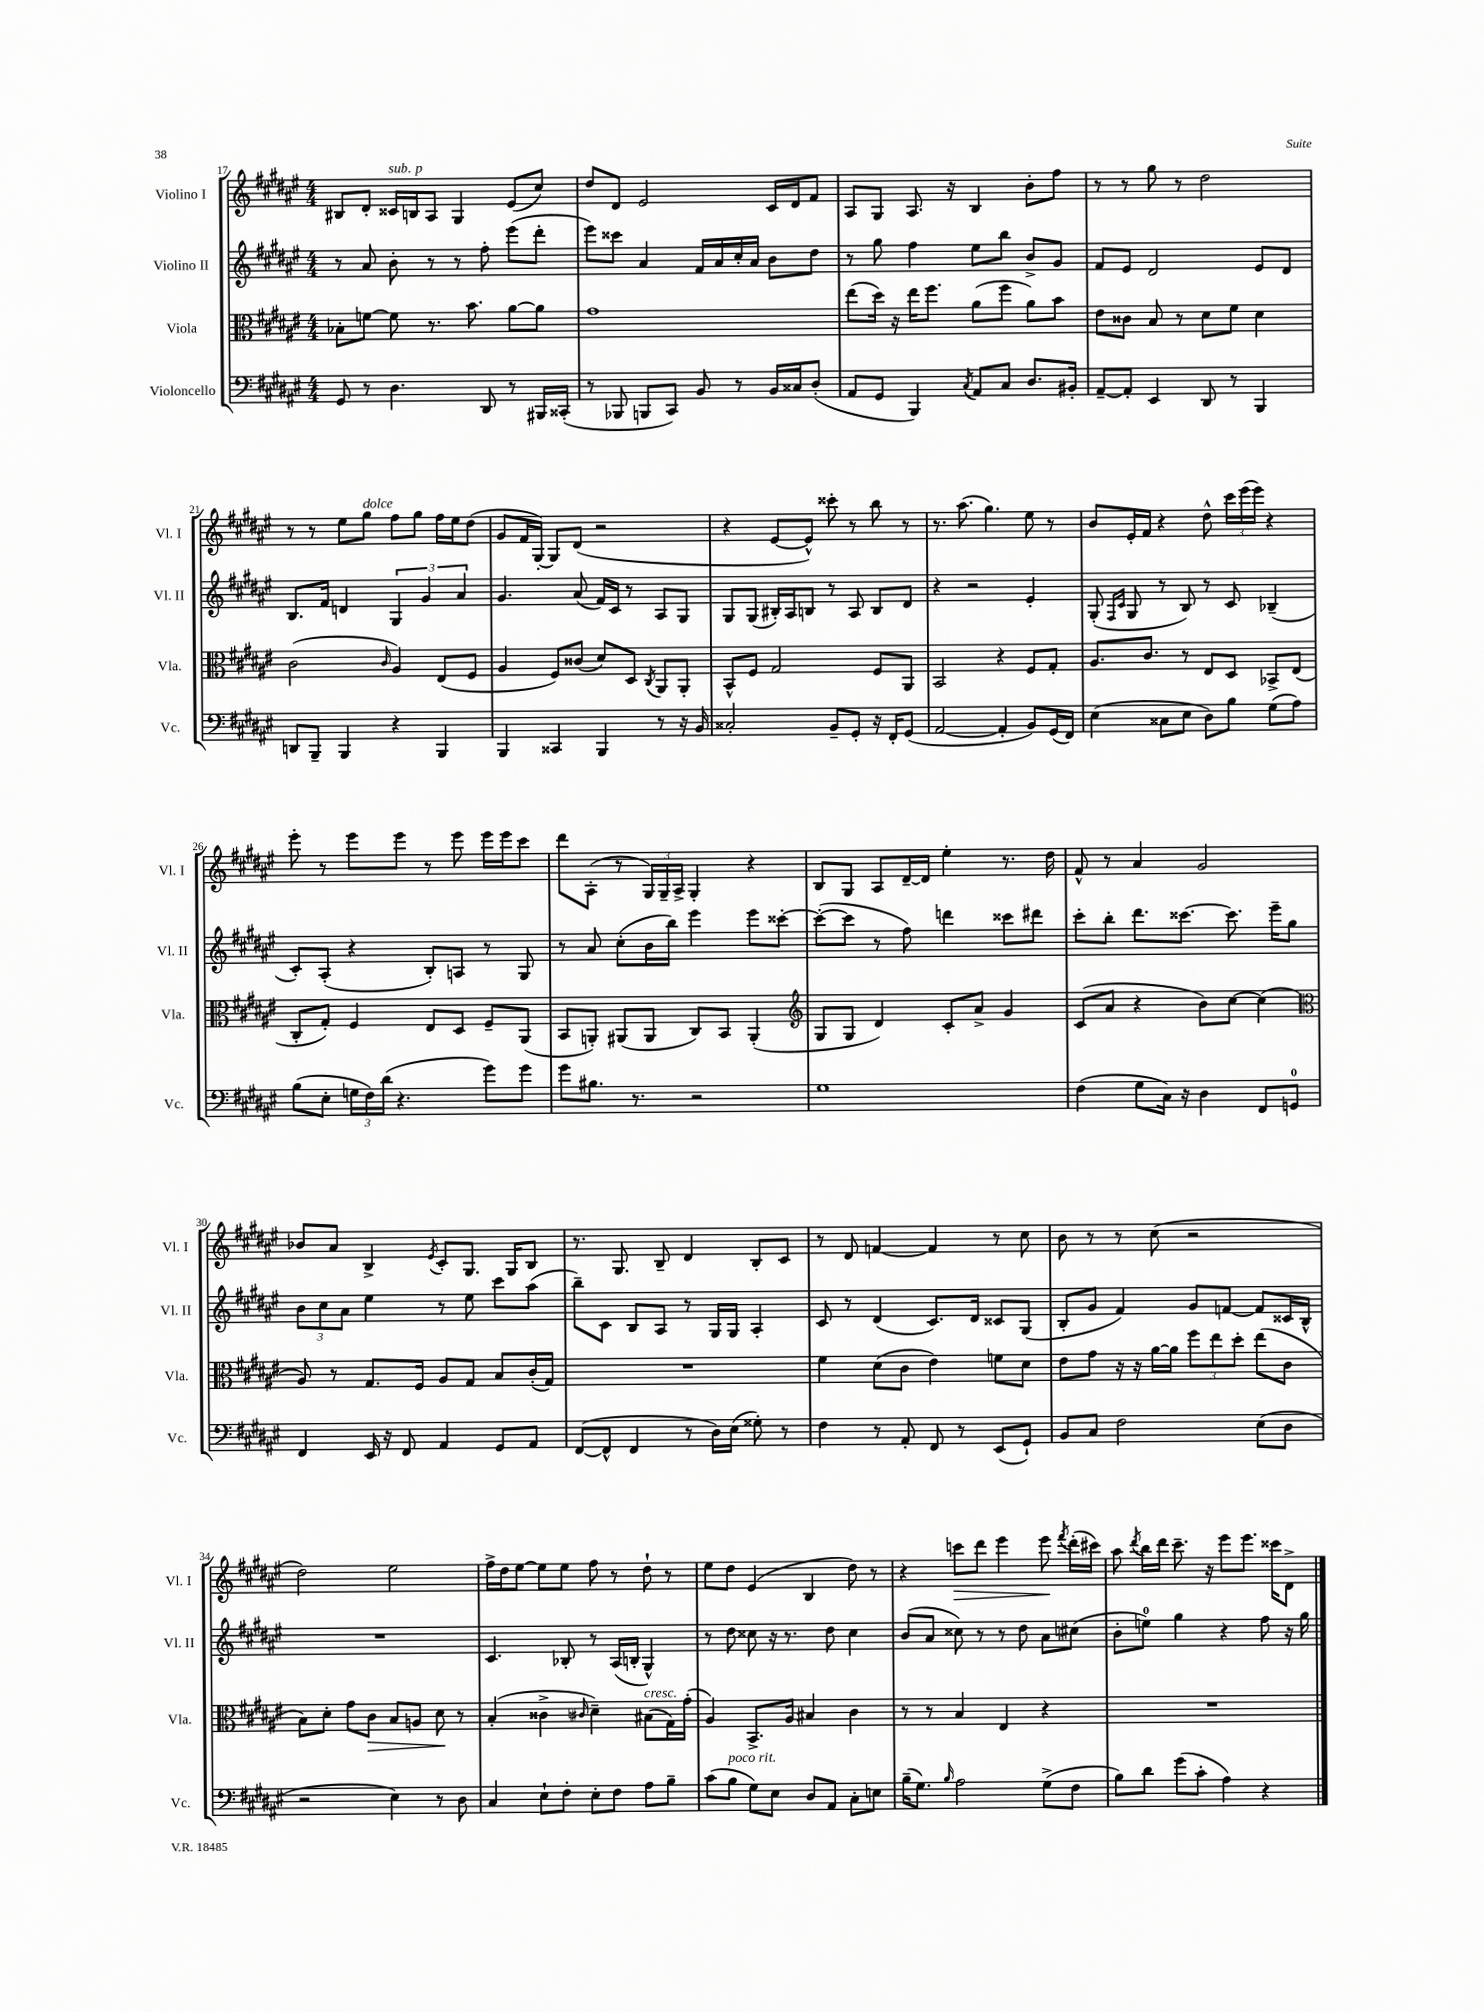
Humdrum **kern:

**kern	**kern	**dynam	**kern	**kern	**dynam
*part4	*part3	*part3	*part2	*part1	*part1
*staff4	*staff3	*staff3	*staff2	*staff1	*staff1
*I"Violoncello	*I"Viola	*	*I"Violino II	*I"Violino I	*
*I'Vc.	*I'Vla.	*	*I'Vl. II	*I'Vl. I	*
*clefF4	*clefC3	*	*clefG2	*clefG2	*
*k[f#c#g#d#a#e#]	*k[f#c#g#d#a#e#]	*	*k[f#c#g#d#a#e#]	*k[f#c#g#d#a#e#]	*
*M4/4	*M4/4	*	*M4/4	*M4/4	*
=17	=17	=17	=17	=17	=17
8GG#/	8B-X'\L	.	8r	8B#X/L	.
8r	[8fn\J	.	8a#/	8d#'/J	.
!	!	!	!	!LO:TX:a:i:t=sub. p	!
4.D#\	8f\]	.	8b'\	16c##X/LL	.
.	.	.	.	16Bn/J	.
.	8.r	.	8r	8A#/J	.
.	.	.	8r	4G#/	.
.	8.b\	.	.	.	.
8DD#/	.	.	8ff#'\	.	.
8r	[8a#\L	.	(8eee#\L	(8e#/L	.
16BBB#X/LL	8a#\J]	.	8ddd#'\J	8cc#/J)	.
(16CC##X'/JJ	.	.	.	.	.
=18	=18	=18	=18	=18	=18
8r	1g#	.	8eee#\L)	8dd#/L	.
8BBB-X/	.	.	8ccc##X\J	8d#/J	.
8BBBn/L	.	.	4a#/	2e#/	.
8CC#/J)	.	.	.	.	.
8BB/	.	.	16f#/LL	.	.
.	.	.	16a#/	.	.
8r	.	.	16cc#'/	.	.
.	.	.	16a#/JJ	.	.
16BB/LL	.	.	8b\L	16c#/LL	.
16C##X/J	.	.	.	16d#/J	.
(8D#'/J	.	.	8dd#\J	8f#/J	.
=19	=19	=19	=19	=19	=19
8AA#/L	(8ee#\L	.	8r	8A#/L	.
8GG#/J	16dd#\Jk)	.	8gg#\	8G#/J	.
.	16r	.	.	.	.
4BBB/)	16ee#\KL	.	4ff#\	8.A#/	.
.	8.ff#\J	.	.	.	.
.	.	.	.	16r	.
8qC#/	.	.	.	.	.
8AA#/L	(8a#\L	.	8ee#\L	4B/	.
8C#/J	8ff#\J	.	8bb\J	.	.
8.D#/L	8a#\L)	.	8b^/L	8b'\L	.
.	8b\J	.	8g#/J	8ff#\J	.
16BB#X'/Jk	.	.	.	.	.
=20	=20	=20	=20	=20	=20
[8AA#~/L	8e#\L	.	8f#/L	8r	.
8AA#'/J]	8c##X\J	.	8e#/J	8r	.
4EE#/	8B/	.	2d#/	8gg#\	.
.	8r	.	.	8r	.
8DD#/	8d#\L	.	.	2dd#\	.
8r	8f#\J	.	.	.	.
4BBB/	4d#\	.	8e#/L	.	.
.	.	.	8d#/J	.	.
!!LO:LB:g=z
=21	=21	=21	=21	=21	=21
8DDn/L	(2c#\	.	8.B/L	8r	.
8BBB~/J	.	.	.	8r	.
.	.	.	16f#/Jk	.	.
4BBB/	.	.	4dn/	8ee#\L	.
!	!	!	!	!LO:TX:a:i:t=dolce	!
.	.	.	.	8gg#\J	.
.	16qqc#/	.	.	.	.
4r	4A#/)	.	6G#/	8ff#\L	.
.	.	.	.	8gg#\J	.
.	.	.	6g#/	.	.
4BBB/	(8E#/L	.	.	16ff#\LL	.
.	.	.	.	16ee#\J	.
.	.	.	6a#/	.	.
.	8F#/J	.	.	(8dd#\J	.
=22	=22	=22	=22	=22	=22
4BBB/	4A#/	.	4.g#/	8g#/L	.
.	.	.	.	16f#/L	.
.	.	.	.	[16G#'/JJ)	.
4CC##X/	8F#/L)	.	.	8G#/L]	.
.	(8c##X/J	.	(8a#/	(8d#/J	.
4BBB/	8d#/L)	.	16f#/LL)	2r	.
.	.	.	16c#/JJ	.	.
.	8D#/J	.	8r	.	.
.	8qC#/	.	.	.	.
8r	8AA#/L	.	8A#/L	.	.
16r	8AA#'/J	.	8G#/J	.	.
16BB/	.	.	.	.	.
=23	=23	=23	=23	=23	=23
2C##X'/	8BB^^/L	.	8G#/L	4r	.
.	8F#/J	.	(8G#/J	.	.
.	2G#/	.	16B#X'/LL)	[8e#/L	.
.	.	.	16A#/J	.	.
.	.	.	8Bn/J	8e#^^/J])	.
8BB~/L	.	.	8r	8ccc##X'\	.
8GG#'/J	.	.	8A#/	8r	.
16r	8F#/L	.	8B/L	8bb\	.
16FF#'/KL	.	.	.	.	.
(8GG#/J	8AA#/J	.	8d#/J	8r	.
=24	=24	=24	=24	=24	=24
[2AA#/	2BB/	.	4r	8.r	.
.	.	.	.	(8.aa#\	.
.	.	.	2r	.	.
.	.	.	.	4.gg#\)	.
4AA#'/]	4r	.	.	.	.
8BB/L)	8F#/L	.	4e#'/	8ee#\	.
(16GG#/L	8G#'/J	.	.	8r	.
16FF#/JJ)	.	.	.	.	.
=25	=25	=25	=25	=25	=25
(4E#\	8.A#/L	.	(8G#'/	8b/L	.
.	.	.	16qqF#/LL	.	.
.	.	.	16qqc#/JJ	.	.
.	.	.	8G#/	16e#'/L	.
.	8.c#/J	.	.	16f#/JJ	.
8C##X\L	.	.	8r	4r	.
8E#\J	8r	.	8B/)	.	.
8D#\L)	8E#/L	.	8r	8dd#^^\	.
8B\J	8D#/J	.	8c#/	24ccc#\LL	.
.	.	.	.	(24eee#\	.
.	.	.	.	24eee#\JJ)	.
(8G#\L	8BB-X^/L	.	(4B-X~/	4r	.
8A#\J)	(8E#/J	.	.	.	.
!!LO:LB:g=z
=26	=26	=26	=26	=26	=26
(8B\L	8C#'/L	.	8c#'/L)	8eee#'\	.
8E#'\J	8G#'/J)	.	(8A#'/J	8r	.
24Gn\LL	4F#/	.	4r	8eee#\L	.
24F#\)	.	.	.	.	.
(24d#\JJ	.	.	.	.	.
4.r	.	.	.	8eee#\J	.
.	8E#/L	.	8B'/L)	8r	.
.	8D#/J	.	8An/J	8eee#\	.
8g#\L)	8F#~/L	.	8r	16eee#\LL	.
.	.	.	.	16eee#\J	.
8g#\J	(8AA#/J	.	8G#/	8ccc#\J	.
=27	=27	=27	=27	=27	=27
8g#\L	8BB/L	.	8r	8ddd#\L	.
8.B#X\J	8AAn'/J)	.	8a#/	(8A#'\J	.
.	(8AA#X/L	.	(8cc#'\L	8r	.
8.r	.	.	.	.	.
.	8AA#/J	.	16b\L	24G#/LL)	.
.	.	.	.	24G#~/	.
.	.	.	16bb\JJ)	.	.
.	.	.	.	24A#^/JJ	.
2r	8C#/L)	.	4eee#\	4G#'/	.
.	8BB/J	.	.	.	.
.	(4AA#'/	.	8eee#\L	4r	.
.	.	.	[8ccc##X'\J	.	.
=28	=28	=28	=28	=28	=28
*	*clefG2	*	*	*	*
1G#	8G#/L	.	(8ccc##'\L_	8B/L	.
.	8G#/J	.	8ccc##\J]	8G#/J	.
.	4d#/)	.	8r	8A#/L	.
.	.	.	8ff#\)	[16d#~/L	.
.	.	.	.	16d#/JJ]	.
.	8c#'/L	.	4dddn\	4ee#'\	.
.	8a#^/J	.	.	.	.
.	4g#/	.	8ccc##X\L	8.r	.
.	.	.	8ddd#X\J	.	.
.	.	.	.	16dd#\	.
=29	=29	=29	=29	=29	=29
(4F#\	(8c#/L	.	8ccc#'\L	8f#^^/	.
.	8a#/J	.	8bb'\J	8r	.
8G#\L	4r	.	8.ddd#\L	4a#/	.
16C#\Jk)	.	.	.	.	.
16r	.	.	[8.ccc##X\J	.	.
4D#\	8b\L)	.	.	2g#/	.
.	[8cc#\J	.	8.ccc##\]	.	.
8FF#/L	(4cc#\]	.	.	.	.
.	.	.	16eee#~\KL	.	.
8GGn/J	.	.	8gg#\J	.	.
!!LO:LB:g=z
=30	=30	=30	=30	=30	=30
*	*clefC3	*	*	*	*
4FF#/	8A#/)	.	12b\L	8b-X/L	.
.	.	.	12cc#\	.	.
.	8r	.	.	8a#/J	.
.	.	.	12a#\J	.	.
16EE#/	8.G#/L	.	4ee#\	4B^/	.
16r	.	.	.	.	.
8FF#/	.	.	.	.	.
.	16F#/Jk	.	.	.	.
.	.	.	.	8qe#/	.
4AA#/	8A#/L	.	8r	8c#'/L	.
.	8G#/J	.	8ee#\	8.G#/J	.
8GG#/L	8B/L	.	8ccc#\L	.	.
.	.	.	.	16G#/KL	.
8AA#/J	(16c#'/L	.	(8aa#\J	8B/J	.
.	16G#/JJ)	.	.	.	.
=31	=31	=31	=31	=31	=31
([8FF#/L	1r	.	8bb~\L)	8.r	.
8FF#^^/J]	.	.	8c#\J	.	.
.	.	.	.	8.G#/	.
4FF#/	.	.	8B/L	.	.
.	.	.	8A#/J	8B~/	.
8r	.	.	8r	4d#/	.
16D#\LL)	.	.	16G#/LL	.	.
(16E#\JJ	.	.	16G#/JJ	.	.
8G##X'\)	.	.	4A#'/	8B'/L	.
8r	.	.	.	8c#/J	.
=32	=32	=32	=32	=32	=32
4F#\	4f#\	.	8c#/	8r	.
.	.	.	8r	8d#/	.
8r	(8d#\L	.	(4d#/	[4fn/	.
8AA#'/	8c#\J	.	.	.	.
8FF#/	4e#\)	.	8.c#/L)	4f/]	.
8r	.	.	.	.	.
.	.	.	16d#/Jk	.	.
(8EE#/L	8fn\L	.	8c##X/L	8r	.
8GG#`/J)	8d#\J	.	(8G#/J	8cc#\	.
=33	=33	=33	=33	=33	=33
8BB/L	8e#\L	.	8B'/L	8b\	.
8C#/J	8g#\J	.	8g#/J	8r	.
2F#\	16r	.	4f#/)	8r	.
.	16r	.	.	.	.
.	[16a#\LL	.	.	(8cc#\	.
.	16a#\JJ]	.	.	.	.
.	12ff#\L	.	8g#/L	2r	.
.	12ee#\	.	.	.	.
.	.	.	[8fn/J	.	.
.	12dd#'\J	.	.	.	.
(8E#\L	(8ee#\L	.	8f/L]	.	.
8D#\J	8c#\J	.	16c##X/L	.	.
.	.	.	16B^^/JJ	.	.
!!LO:LB:g=z
=34	=34	=34	=34	=34	=34
2r	8B\L)	.	1r	2dd#\)	.
.	8d#'\J	.	.	.	.
.	8g#\L	.	.	.	.
!	!	!LO:HP:b	!	!	!
.	8c#\J	>	.	.	.
4E#\)	8B/L	.	.	2ee#\	.
.	8An/J	.	.	.	.
8r	8d#\	.	.	.	.
8D#\	8r	]	.	.	.
=35	=35	=35	=35	=35	=35
4C#/	(4B'/	.	4.c#/	16ff#^\LL	.
.	.	.	.	16dd#\J	.
.	.	.	.	[8ee#\J	.
8E#`\L	4c##X^\	.	.	8ee#\L]	.
8F#'\J	.	.	8B-X'/	8ee#\J	.
.	16qqc#X/	.	.	.	.
8E#'\L	4d#~\)	.	8r	8ff#\	.
8F#\J	.	.	(16A#/LL	8r	.
.	.	.	16Bn'/JJ	.	.
!	!LO:TX:a:i:t=cresc.	!	!	!	!
8A#\L	(8B#X\L	.	4G#^^/)	8dd#`\	.
8B~\J	16G#\L)	.	.	8r	.
.	(16g#'\JJ	.	.	.	.
=36	=36	=36	=36	=36	=36
(8c#\L	4A#/)	.	8r	8ee#\L	.
!LO:TX:a:i:t=poco rit.	!	!	!	!	!
8B\J	.	.	8dd#\	8dd#\J	.
8G#\L)	8.BB^/L	.	8cc##X\	(4e#/	.
8E#\J	.	.	16r	.	.
.	16A#/Jk	.	8.r	.	.
8D#/L	4B#X/	.	.	4B/	.
8AA#/J	.	.	8dd#\	.	.
8C#'\L	4c#\	.	4cc##\	8dd#\)	.
8En\J	.	.	.	8r	.
=37	=37	=37	=37	=37	=37
(16B~\KL	8r	.	(8b/L	4r	.
8.G#\J)	.	.	.	.	.
.	8r	.	8a#/J	.	.
16qqB/	.	.	.	.	.
!	!	!	!	!	!LO:HP:b
2A#\	4B/	.	8cc##X\)	8cccn\L	>
.	.	.	8r	8ddd#\J	.
.	4E#/	.	8r	4eee#\	.
.	.	.	8dd#\	.	.
(8G#^\L	4r	.	8a#\L	8eee#\	.
.	.	.	.	8qfff#/	.
8F#\J	.	.	(8cc#X\J	(16ddd#'\LL	]
.	.	.	.	16ccc#X\JJ)	.
=38	=38	=38	=38	=38	=38
8B\L)	1r	.	8b'\L	8aa#\	.
.	.	.	.	8qddd#/	.
8d#\J	.	.	8een\J)	16bb\LL	.
.	.	.	.	16ddd#\JJ	.
(8g#\L	.	.	4gg#\	8.ccc#~\	.
8c#'\J	.	.	.	.	.
.	.	.	.	16r	.
4A#\)	.	.	4r	8eee#\L	.
.	.	.	.	8.eee#\J	.
4r	.	.	8ff#\	.	.
.	.	.	.	16ccc##X\KL	.
.	.	.	16r	8d#^\J	.
.	.	.	16gg#\	.	.
==	==	==	==	==	==
*-	*-	*-	*-	*-	*-
